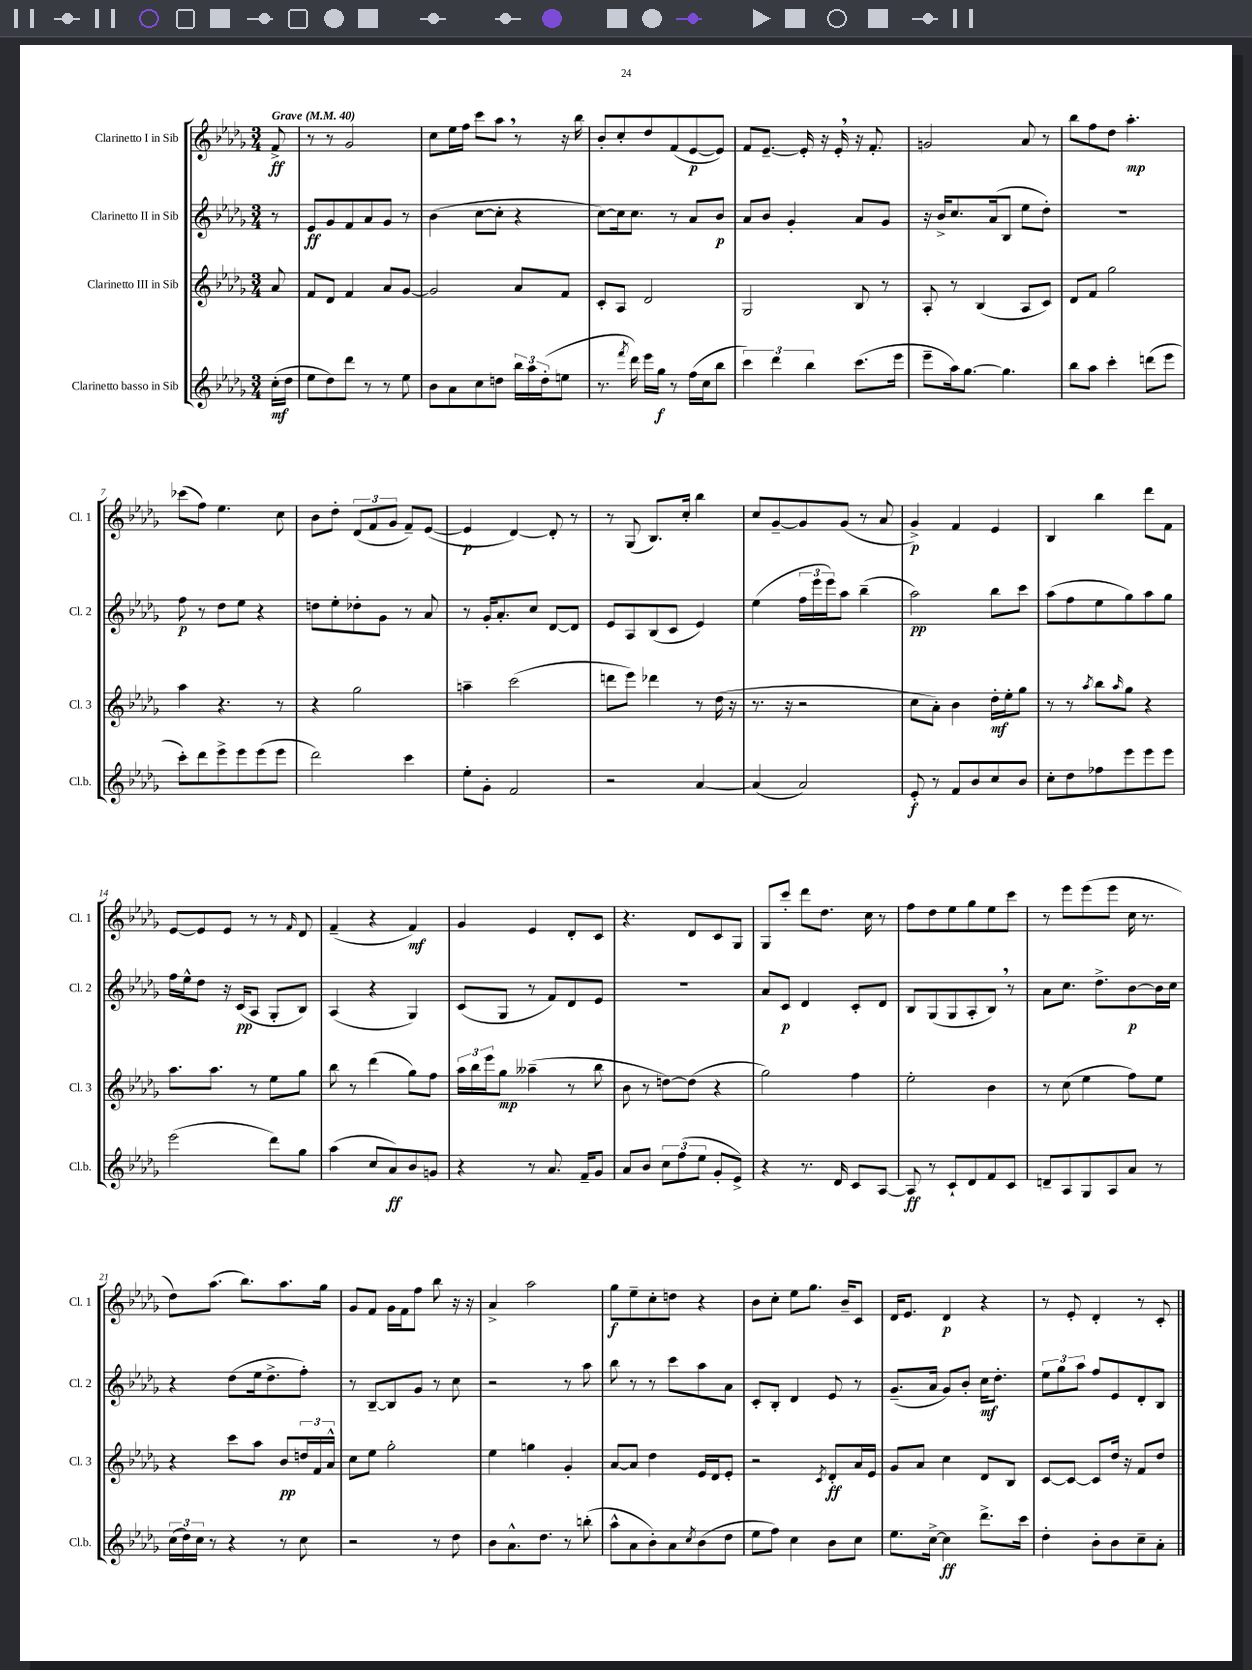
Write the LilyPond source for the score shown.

<<
\new StaffGroup <<
\new Staff = "s0" \with { instrumentName = "Clarinetto I in Sib" shortInstrumentName = "Cl. 1" } {
    \clef treble \key des \major \numericTimeSignature \time 3/4 \partial 8 \tempo "Grave" 4 = 40
    f'8->\ff |
    r8 r8 ges'2 |
    c''8 ees''16 f''16 c'''8 aes''8 \breathe r8 r16 bes''16 |
    bes'8-. c''8-. des''8 f'8( ees'8~\p ees'8) |
    f'8 ees'8.~-- ees'16-. r16 ees'16-. \breathe r16 f'8.-. |
    g'2 aes'8 r8 |
    bes''8 f''8 des''8 aes''4.-.\mp |
    ces'''8( f''8) ees''4. c''8 |
    bes'8 des''8-. \tuplet 3/2 { des'8( f'8 ges'8 } f'8--) ees'8~( |
    ees'4\p des'4~) des'8-. r8 |
    r8 ges8( bes8.) c''16-. bes''4 |
    c''8 ges'8~-- ges'8 ges'8( r8 aes'8 |
    ges'4->\p) f'4 ees'4 |
    bes4 bes''4 des'''8 f'8 |
    ees'8~ ees'8 ees'8 r8 r8 \grace { f'16 } des'8 |
    f'4--( r4 f'4\mf) |
    ges'4 ees'4 des'8-. c'8 |
    r4. des'8 c'8 ges8 |
    ges8 c'''8-. des'''8 des''8. c''16 r8 |
    f''8 des''8 ees''8 ges''8 ees''8 c'''8 |
    r8 ees'''8 ees'''8( ees'''8 c''16 r8. |
    des''8) aes''8.( bes''8.) aes''8. ges''16 |
    ges'8 f'8 ges'16 f'16 f''8 bes''8 r16 r16 |
    aes'4-> aes''2 |
    ges''8\f ees''8-- c''8-. d''8 r4 |
    bes'8 c''8-. ees''8 ges''8. bes'16-- c'8 |
    des'16 ees'8. des'4\p r4 |
    r8 ees'8-. des'4-. r8 c'8-. \bar "|." |
}
\new Staff = "s1" \with { instrumentName = "Clarinetto II in Sib" shortInstrumentName = "Cl. 2" } {
    \clef treble \key des \major \numericTimeSignature \time 3/4 \partial 8
    r8 |
    ees'8\ff ges'8 f'8 aes'8 ges'8 r8 |
    bes'4( c''8~ c''8-. r4 |
    c''8~) c''16 c''8. r8 aes'8 bes'8\p |
    aes'8 bes'8 ges'4-. aes'8 ges'8 |
    r16 bes'16-> c''8. aes'16( bes8 ees''8 des''8-.) |
    R2. |
    f''8\p r8 des''8 ees''8 r4 |
    d''8 ees''8-. des''8-. ges'8 r8 aes'8 |
    r8 ges'16-. aes'8.-. c''8 des'8~ des'8 |
    ees'8 aes8 bes8( c'8 ees'4) |
    ees''4( \tuplet 3/2 { f''16 ees'''16 ees'''16) } aes''8 bes''4--( |
    aes''2\pp) bes''8 c'''8 |
    aes''8( f''8 ees''8 ges''8) aes''8 ges''8 |
    f''16 ees''16-^ des''8 r16 c'16\pp( aes8 ges8-. bes8) |
    aes4( r4 ges4) |
    c'8( ges8 r8 f'8) des'8 ees'8 |
    R2. |
    aes'8 c'8\p des'4 c'8-. des'8 |
    bes8 ges8( ges8 aes8-. bes8) \breathe r8 |
    aes'8 c''8. des''8.-> bes'8~\p bes'16 c''16 |
    r4 des''8( ees''16 des''8.-> f''8-.) |
    r8 bes8~-- bes8 ges'8 r8 c''8 |
    r2 r8 aes''8 |
    bes''8 r8 r8 c'''8 aes''8 aes'8 |
    c'8-. bes8-. des'4 ees'8 r8 |
    ges'8.--( aes'16 ges'8) bes'8-. c''16\mf des''8.-. |
    \tuplet 3/2 { ees''8 ges''8 aes''8 } f''8 ees'8 des'8-. bes8 \bar "|." |
}
\new Staff = "s2" \with { instrumentName = "Clarinetto III in Sib" shortInstrumentName = "Cl. 3" } {
    \clef treble \key des \major \numericTimeSignature \time 3/4 \partial 8
    aes'8 |
    f'8 des'8 f'4 aes'8 ges'8~ |
    ges'2 aes'8 f'8 |
    c'8-. aes8 des'2 |
    ges2 bes8 r8 |
    aes8-. r8 bes4( aes8 c'8) |
    des'8 f'8 ges''2 |
    aes''4 r4. r8 |
    r4 ges''2 |
    a''4-- c'''2( |
    d'''8 ees'''8) des'''4 r8 des''16( r16 |
    r8. r16 r2 |
    c''8 aes'8-.) bes'4 des''16-.\mf ees''16-. ges''8 |
    r8 r8 \acciaccatura { aes''8 } bes''8 \grace { aes''16 } ges''8 r4 |
    aes''8. aes''8. r8 ees''8 ges''8 |
    bes''8 r8 des'''4( ges''8) f''8 |
    \tuplet 3/2 { aes''16 bes''16 ees'''16 } ges''8\mp aeses''4--( r8 bes''8 |
    bes'8 r8 d''8~) d''8( r4 |
    ges''2) f''4 |
    ees''2-. bes'4 |
    r8 c''8( ees''4 f''8) ees''8 |
    r4 c'''8 aes''8 bes'8\pp \tuplet 3/2 { d''16 f'16 aes'16-^ } |
    c''8 ees''8 ges''2-. |
    ees''4 g''4 ges'4-. |
    aes'8~ aes'8 des''4 ees'16 des'16 ees'8-. |
    r2 \acciaccatura { c'8 } des'8-.\ff aes'16 ees'16 |
    ges'8 aes'8 c''4 des'8 bes8 |
    c'8~ c'8~ c'8 des''16 r16 f'8 des''8 \bar "|." |
}
\new Staff = "s3" \with { instrumentName = "Clarinetto basso in Sib" shortInstrumentName = "Cl.b." } {
    \clef treble \key des \major \numericTimeSignature \time 3/4 \partial 8
    c''16-.\mf( des''16 |
    ees''8 des''8) des'''8 r8 r8 ees''8 |
    bes'8 aes'8 c''8 d''8 \tuplet 3/2 { bes''16 aes''16 d''16-.( } e''8 |
    r8. \acciaccatura { f'''8 } des'''16) ees'''16 ges''16\f r8 f''16( c''16 bes''8 |
    \tuplet 3/2 { c'''4) des'''4 bes''4 } c'''8.( ees'''16 |
    ees'''8-- aes''16) ges''8.~ ges''4. |
    bes''8 aes''8 c'''4-. d'''8( ees'''8 |
    c'''8-.) des'''8 ees'''8-> ees'''8 ees'''8( ees'''8 |
    des'''2) c'''4 |
    ees''8-. ges'8-. f'2 |
    r2 aes'4~ |
    aes'4( aes'2) |
    ees'8-.\f r8 f'8 bes'8 c''8 bes'8 |
    c''8-. des''8 fes''8 ees'''8 ees'''8 ees'''8 |
    ees'''2( des'''8) ges''8 |
    aes''4( c''8 aes'8\ff) bes'8 g'8 |
    r4 r8 aes'8. f'16-- ges'8 |
    aes'8 bes'8 \tuplet 3/2 { c''8 f''8( ees''8 } ges'8-. ees'8->) |
    r4 r8. des'16 c'8 aes8~ |
    aes8\ff r8 c'8-! des'8 f'8 c'8 |
    d'8-- aes8 ges8 aes8 aes'8 r8 |
    \tuplet 3/2 { c''16( des''16) c''16 } r8 r4 r8 c''8 |
    r2 r8 des''8 |
    bes'8 aes'8.-^ des''8. r8 b''8-.( |
    aes''8-^ aes'8 bes'8-.) aes'8 \acciaccatura { c''8 } bes'8( des''8 |
    ees''8 f''8) c''4 bes'8 c''8 |
    ees''8. c''16~-> c''4\ff des'''8.-> c'''16 |
    des''4-. bes'8-. bes'8 c''8-- aes'8-. \bar "|." |
}
>>
>>
